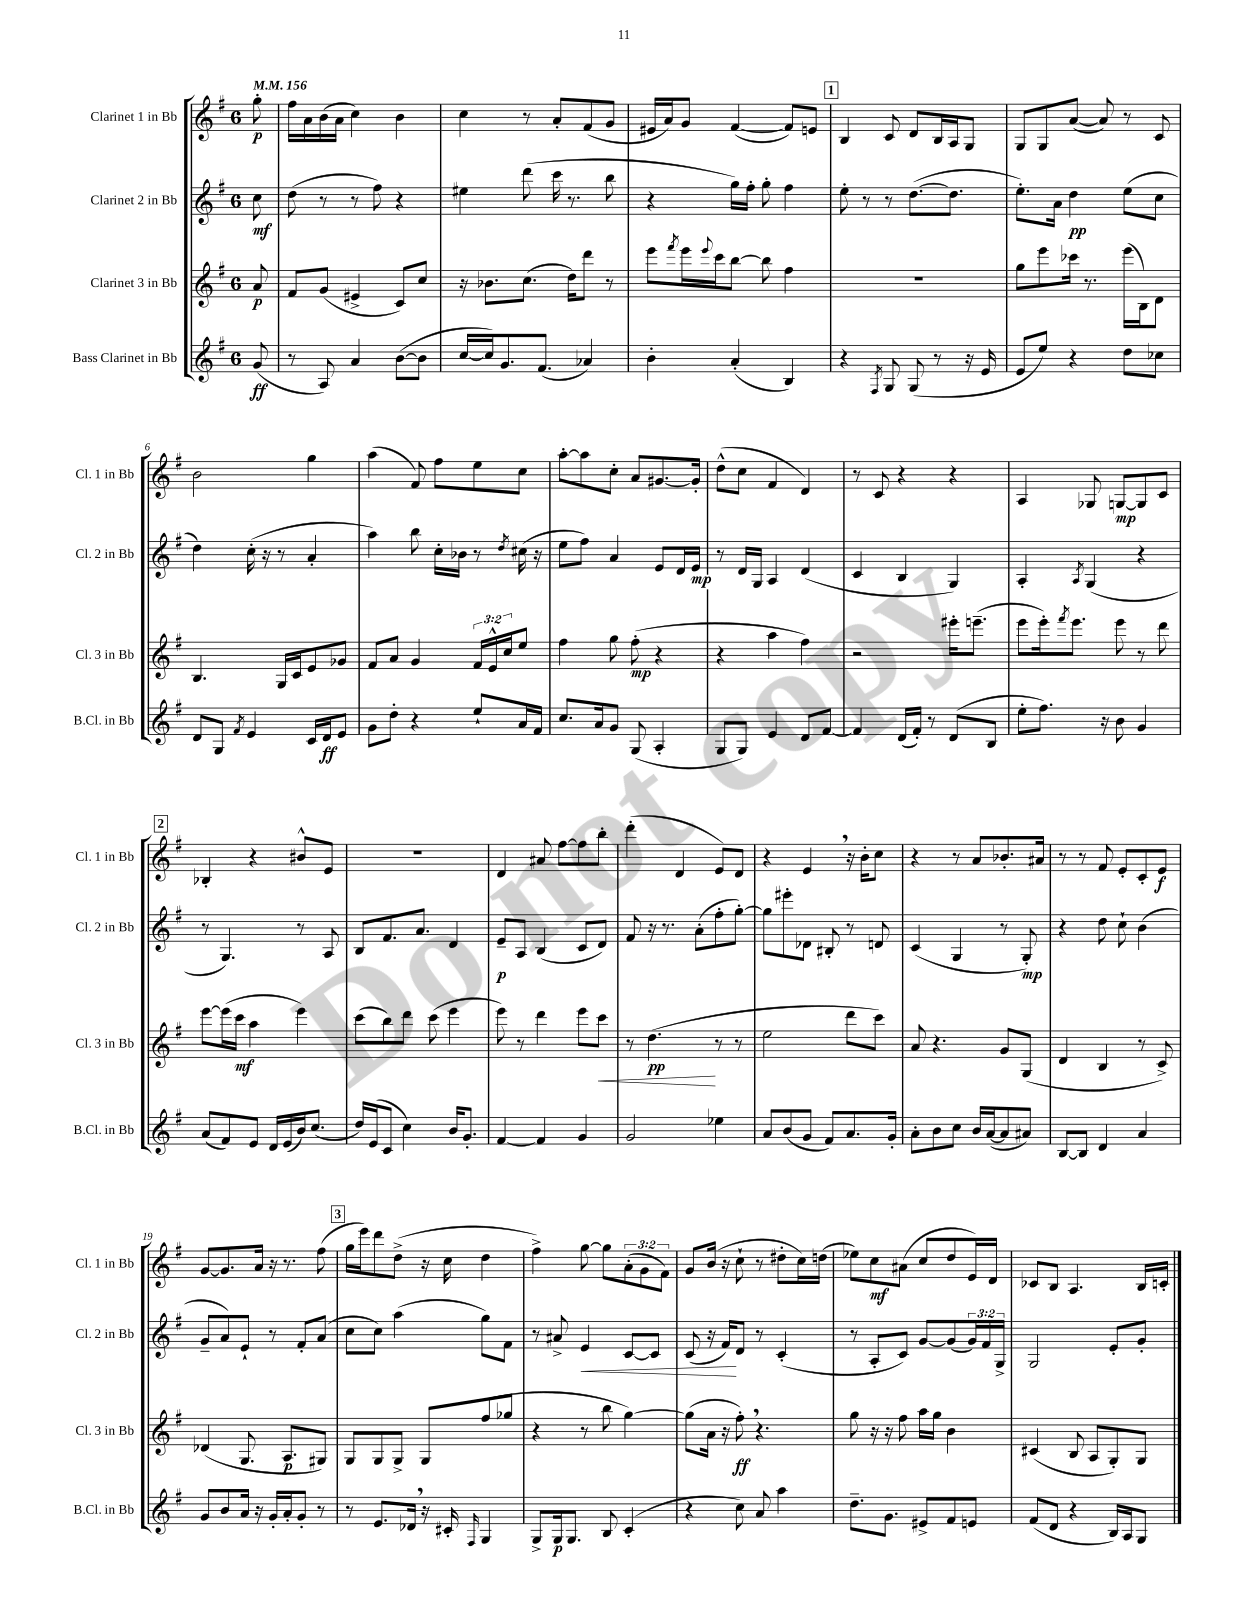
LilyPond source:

<<
\new StaffGroup <<
\new Staff = "s0" \with { instrumentName = "Clarinet 1 in Bb" shortInstrumentName = "Cl. 1 in Bb" } {
    \clef treble \key g \major \once \override Staff.TimeSignature.style = #'single-digit \time 6/8 \override Staff.TupletNumber.text = #tuplet-number::calc-fraction-text \partial 8 \tempo 4 = 156
    g''8-.\p |
    fis''16 a'16 b'16( a'16 c''4) b'4 |
    c''4 r8 a'8-. fis'8( g'8 |
    eis'16 a'16) g'8 fis'4~( fis'8) e'8 |
    \mark \markup { \box "1" } b4 c'8 d'8 b16 a16 g8 |
    g8 g8 a'8~( a'8) r8 c'8 |
    b'2 g''4 |
    a''4( fis'8) fis''8 e''8 c''8 |
    a''8~-. a''8 c''8-. a'8 gis'8.~ gis'16-. |
    d''8-^( c''8 fis'4 d'4) |
    r8 c'8 r4 r4 |
    a4 ges8 g8~\mp g8 c'8 |
    \mark \markup { \box "2" } bes4-. r4 bis'8-^ e'8 |
    R2. |
    d'4 ais'8 fis''8~ fis''8 b''8-. |
    d'''4-.( d'4 e'8) d'8 |
    r4 e'4 \breathe r16 b'16-. c''8 |
    r4 r8 a'8 bes'8.-. ais'16 |
    r8 r8 fis'8 e'8-. c'8-. e'8\f |
    g'8~ g'8. a'16 r16 r8. fis''8( |
    \mark \markup { \box "3" } g''16 e'''16) d'''8 d''8->( r16 c''16 d''4 |
    fis''4->) g''8~ g''8 \tuplet 3/2 { a'8-.( g'8 fis'8) } |
    g'8 b'16( r16 c''8-! r8 dis''8-. c''16) d''16( |
    ees''8) c''8\mf ais'8( c''8 d''8 e'16) d'16 |
    ces'8 b8 a4. b16 c'16-. \bar "|." |
}
\new Staff = "s1" \with { instrumentName = "Clarinet 2 in Bb" shortInstrumentName = "Cl. 2 in Bb" } {
    \clef treble \key g \major \once \override Staff.TimeSignature.style = #'single-digit \time 6/8 \override Staff.TupletNumber.text = #tuplet-number::calc-fraction-text \partial 8
    c''8\mf |
    d''8( r8 r8 fis''8) r4 |
    eis''4 d'''8( c'''16 r8. b''8 |
    r4 g''16) fis''16-. g''8-. fis''4 |
    \mark \markup { \box "1" } e''8-. r8 r8 d''8.~( d''8. |
    e''8.-.) a'16 d''4\pp e''8( c''8 |
    d''4) c''16-.( r16 r8 a'4-. |
    a''4) b''8 c''16-. bes'16 r8 \acciaccatura { d''8 } cis''16( r16 |
    e''8 fis''8) a'4 e'8 d'16 e'16\mp |
    r8 d'16 g16 a4 d'4( |
    c'4 b4 g4) |
    a4-. \acciaccatura { a8 } g4( r4 |
    \mark \markup { \box "2" } r8 g4.) r8 a8 |
    b8 fis'8. a'8. d'4 |
    e'8--\p a8 b4( c'8 d'8) |
    fis'8 r16 r8. a'8-.( fis''8-. g''8~-.) |
    g''8 eis'''8-. des'8 bis8-. r8 d'8 |
    c'4( g4 r8 g8-.\mp) |
    r4 d''8 c''8-! b'4( |
    g'8-- a'8) e'8-! r8 fis'8-. a'8( |
    \mark \markup { \box "3" } c''8 c''8) a''4( g''8) fis'8 |
    r8 ais'8-> e'4\< c'8~ c'8 |
    c'8( r16 fis'16\!) d'8 r8 c'4-.( |
    r8 a8-. c'8) g'8~ g'8( \tuplet 3/2 { g'16) fis'16 g16-> } |
    g2 e'8-. g'8-. \bar "|." |
}
\new Staff = "s2" \with { instrumentName = "Clarinet 3 in Bb" shortInstrumentName = "Cl. 3 in Bb" } {
    \clef treble \key g \major \once \override Staff.TimeSignature.style = #'single-digit \time 6/8 \override Staff.TupletNumber.text = #tuplet-number::calc-fraction-text \partial 8
    a'8\p |
    fis'8 g'8( eis'4-> c'8) c''8 |
    r16 bes'8. c''8.( d''16) d'''8 r8 |
    e'''8 \acciaccatura { fis'''8 } e'''16 \appoggiatura { e'''8 } c'''16 b''8~ b''8 fis''4 |
    \mark \markup { \box "1" } R2. |
    g''8 e'''8 ces'''16 r8. e'''16( b16) d'8 |
    b4. g16 c'16 e'8 ges'8 |
    fis'8 a'8 g'4 \tuplet 3/2 { fis'16 e'16-^ c''16 } e''8 |
    fis''4 g''8 fis''8-.\mp( r4 |
    r4 a''4 fis''4) |
    r2 eis'''16-. e'''8.--( |
    e'''8 e'''16-.) \acciaccatura { fis'''8 } e'''8. e'''8 r8 d'''8 |
    \mark \markup { \box "2" } e'''8~ e'''16( c'''16\mf a''4 e'''4) |
    c'''8( b''8) d'''8 c'''8( e'''4 |
    e'''8) r8 d'''4 e'''8 c'''8\< |
    r8 d''4.\pp\!( r8 r8 |
    e''2 d'''8 c'''8) |
    a'8 r4. g'8 g8( |
    d'4 b4 r8 c'8->) |
    des'4( g8. a8.\p gis8) |
    \mark \markup { \box "3" } g8 g8 g8-> g8 fis''8( ges''8 |
    r4 r8 b''8 g''4~) |
    g''8( a'16 r16 fis''8-.\ff) \breathe r4. |
    g''8 r16 r16 fis''8 a''16 g''16 b'4 |
    cis'4( b8 a8 g8-.) g8 \bar "|." |
}
\new Staff = "s3" \with { instrumentName = "Bass Clarinet in Bb" shortInstrumentName = "B.Cl. in Bb" } {
    \clef treble \key g \major \once \override Staff.TimeSignature.style = #'single-digit \time 6/8 \partial 8
    g'8\ff( |
    r8 a8) a'4 b'8~( b'8 |
    c''16~ c''16) g'8. fis'8.( aes'4) |
    b'4-. a'4-.( b4) |
    \mark \markup { \box "1" } r4 \acciaccatura { fis8 } g8 g8( r8 r16 e'16 |
    e'8 e''8) r4 d''8 ces''8 |
    d'8 g8 \acciaccatura { fis'8 } e'4 c'16 d'16\ff e'8 |
    g'8 d''8-. r4 e''8-! a'16 fis'16 |
    c''8. a'16 g'8 g8( a4-. |
    g8 g8) e'4 d'8 fis'8~ |
    fis'4 d'16( fis'16-.) r8 d'8( b8 |
    e''8-. fis''8.) r16 b'8 g'4 |
    \mark \markup { \box "2" } a'8( fis'8) e'8 d'16 e'16( b'16) c''8.( |
    d''16) e'16( c'8 c''4) b'16 g'8.-. |
    fis'4~ fis'4 g'4 |
    g'2 ees''4 |
    a'8 b'8( g'8 fis'8) a'8. g'16-. |
    a'8-. b'8 c''8 b'16 a'16~( a'8 ais'8) |
    b8~ b8 d'4 a'4 |
    g'8 b'8 a'16 r16 g'16-. a'16-. g'8-. r8 |
    \mark \markup { \box "3" } r8 e'8. des'16 \breathe r16 cis'16-. \grace { fis16 } g4 |
    g8-> g16\p g8. b8 c'4-.( |
    r4 c''8) a'8 a''4 |
    d''8.-- g'8. eis'8-> fis'8 e'8 |
    fis'8( d'8 r4 b16) a16 g8 \bar "|." |
}
>>
>>
